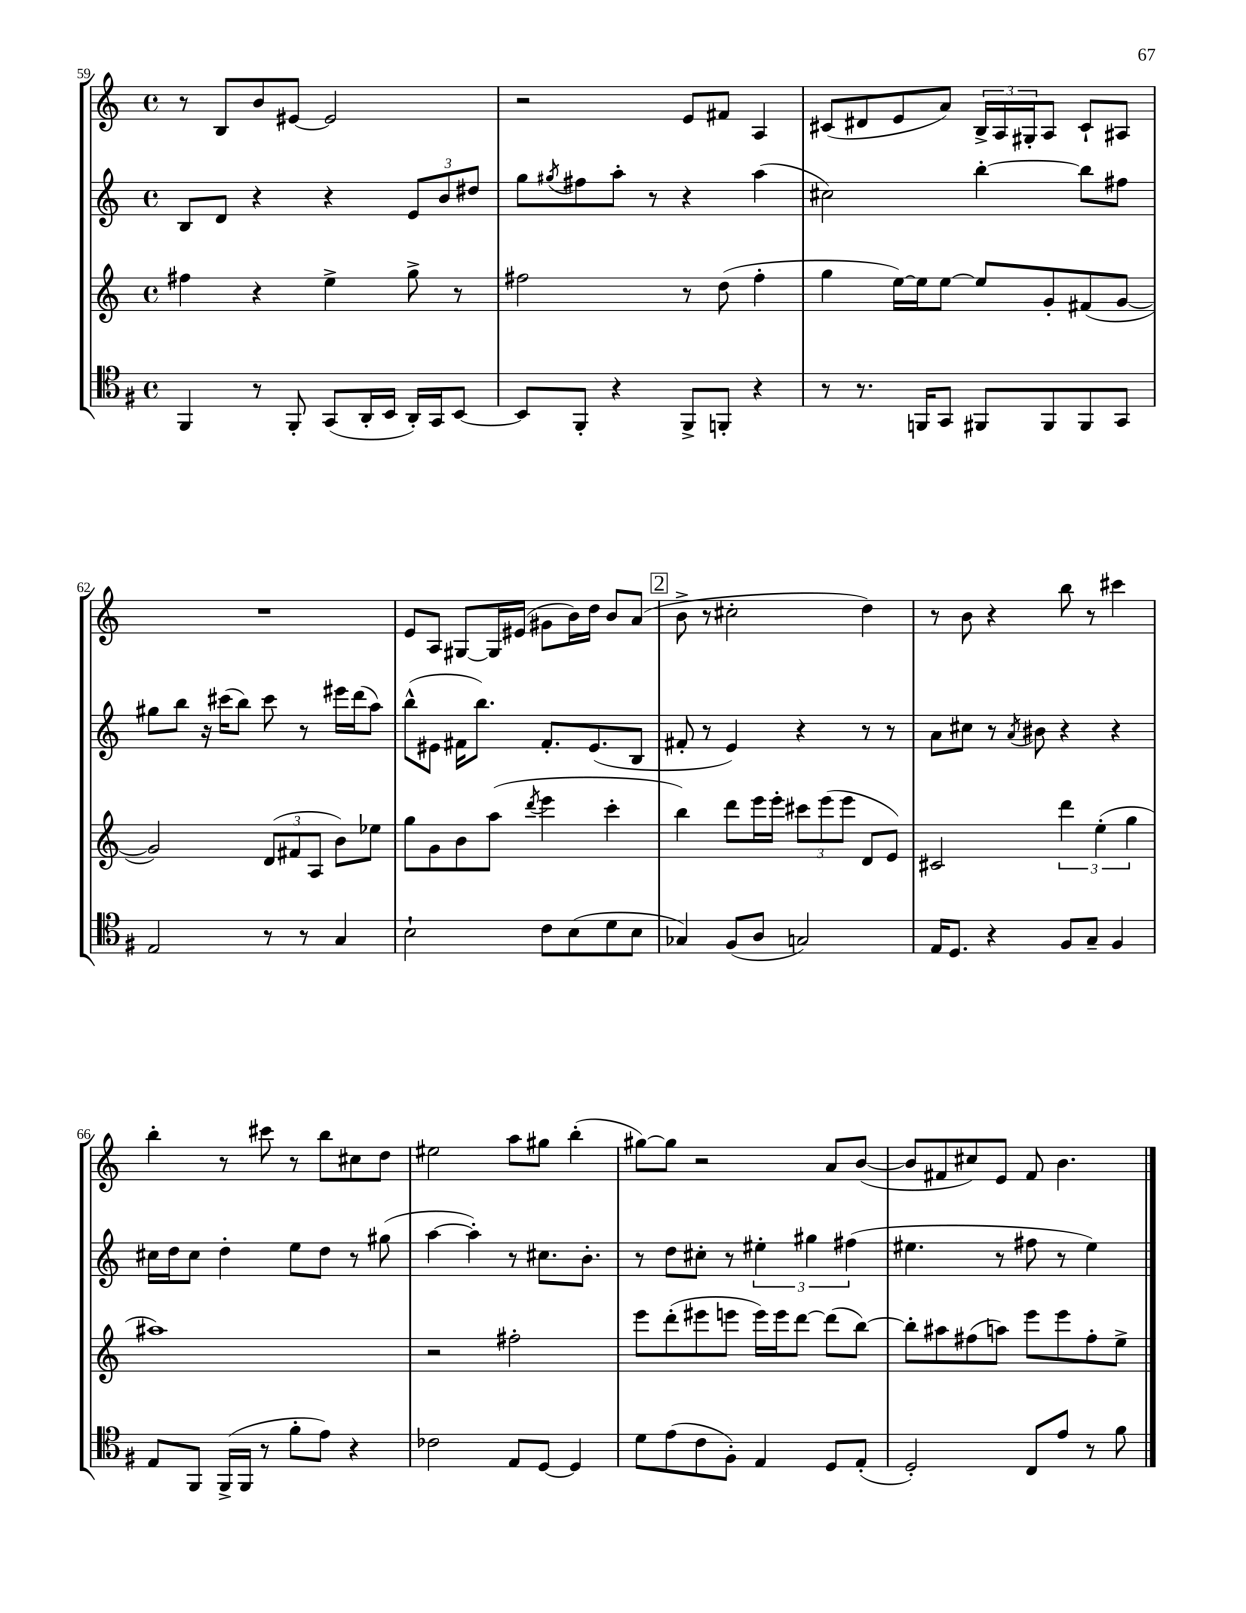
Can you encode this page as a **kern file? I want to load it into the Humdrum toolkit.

**kern	**kern	**kern	**kern
*staff4	*staff3	*staff2	*staff1
*clefC4	*clefG2	*clefG2	*clefG2
*k[f#]	*k[]	*k[]	*k[]
*M4/4	*M4/4	*M4/4	*M4/4
*met(c)	*met(c)	*met(c)	*met(c)
4FF#	4ff#	8B	8r
.	.	8d	8B
8r	4r	4r	8b
8FF#'	.	.	[8e#
(8GG	4ee^	4r	2e#]
16AA'	.	.	.
16BB	.	.	.
16AA')	8gg^	12e	.
16GG	.	.	.
.	.	12b	.
[8BB	8r	.	.
.	.	12dd#	.
=	=	=	=
8BB]	2ff#	8gg	2r
.	.	8qgg#	.
8FF#'	.	8ff#	.
4r	.	8aa'	.
.	.	8r	.
8FF#^	8r	4r	8e
8FF'	(8dd	.	8f#
4r	4ff#'	(4aa	4A
=	=	=	=
8r	4gg	2cc#)	(8c#
8.r	.	.	8d#
.	[16ee)	.	8e
16FF	16ee]	.	.
8GG	[8ee	.	8a)
8FF#	8ee]	[4bb'	24B^
.	.	.	24A
.	.	.	24G#'
8FF#	8g'	.	8A
8FF#	(8f#	8bb]	8c#`
8GG	[8g	8ff#	8A#
=	=	=	=
2E	2g])	8gg#	1r
.	.	8bb	.
.	.	16r	.
.	.	(16ccc#	.
.	.	8bb)	.
8r	(12d	8ccc#	.
.	12f#	.	.
8r	.	8r	.
.	12A	.	.
4G	8b)	16eee#	.
.	.	(16ddd	.
.	8ee-	8aa)	.
=	=	=	=
2B`	8gg	(8bb^^	8e
.	8g	8e#	8A
.	8b	16f#	[8G#
.	.	8.bb)	.
.	(8aa	.	16G#]
.	.	.	(16e#
.	8qddd	.	.
8c	4eee	8.f#'	8g#
(8B	.	.	16b)
.	.	(8.e#	16dd
8d	4ccc'	.	8b
8B	.	8B	(8a
=	=	=	=
4G-)	4bb)	8f#'	8b^
.	.	8r	8r
(8F#	8ddd	4e)	2cc#'
8A	16eee	.	.
.	16eee'	.	.
2G)	12ccc#	4r	.
.	(12eee	.	.
.	12eee	.	.
.	8d	8r	4dd)
.	8e)	8r	.
=	=	=	=
16E	2c#	8a	8r
8.D	.	.	.
.	.	8cc#	8b
4r	.	8r	4r
.	.	8qa	.
.	.	8b#	.
8F#	6ddd	4r	8bb
8G~	.	.	8r
.	(6ee'	.	.
4F#	.	4r	4ccc#
.	6gg	.	.
=	=	=	=
8E	1aa#)	16cc#	4bb'
.	.	16dd	.
8FF#	.	8cc#	.
(16FF#^	.	4dd'	8r
16FF#	.	.	.
8r	.	.	8ccc#
8f#'	.	8ee	8r
8e)	.	8dd	8bb
4r	.	8r	8cc#
.	.	(8gg#	8dd
=	=	=	=
2c-	2r	[4aa	2ee#
.	.	4aa'])	.
8E	2ff#'	8r	8aa
[8D	.	8.cc#	8gg#
4D]	.	.	(4bb'
.	.	8.b'	.
=	=	=	=
8d	8eee	8r	[8gg#)
(8e	(8ddd'	8dd	8gg#]
8c	8eee#	8cc#'	2r
8F#')	8eee	8r	.
4E	16eee)	6ee#'	.
.	16eee	.	.
.	[8ddd	.	.
.	.	6gg#	.
8D	(8ddd]	.	8a
.	.	(6ff#	.
(8E'	[8bb)	.	([8b
=	=	=	=
2D')	8bb']	4.ee#	8b]
.	8aa#	.	8f#
.	(8ff#	.	8cc#)
.	8aa)	8r	8e
8C	8eee	8ff#	8f#
8e	8eee	8r	4.b
8r	8ff#'	4ee#)	.
8f#	8ee^	.	.
==	==	==	==
*-	*-	*-	*-
